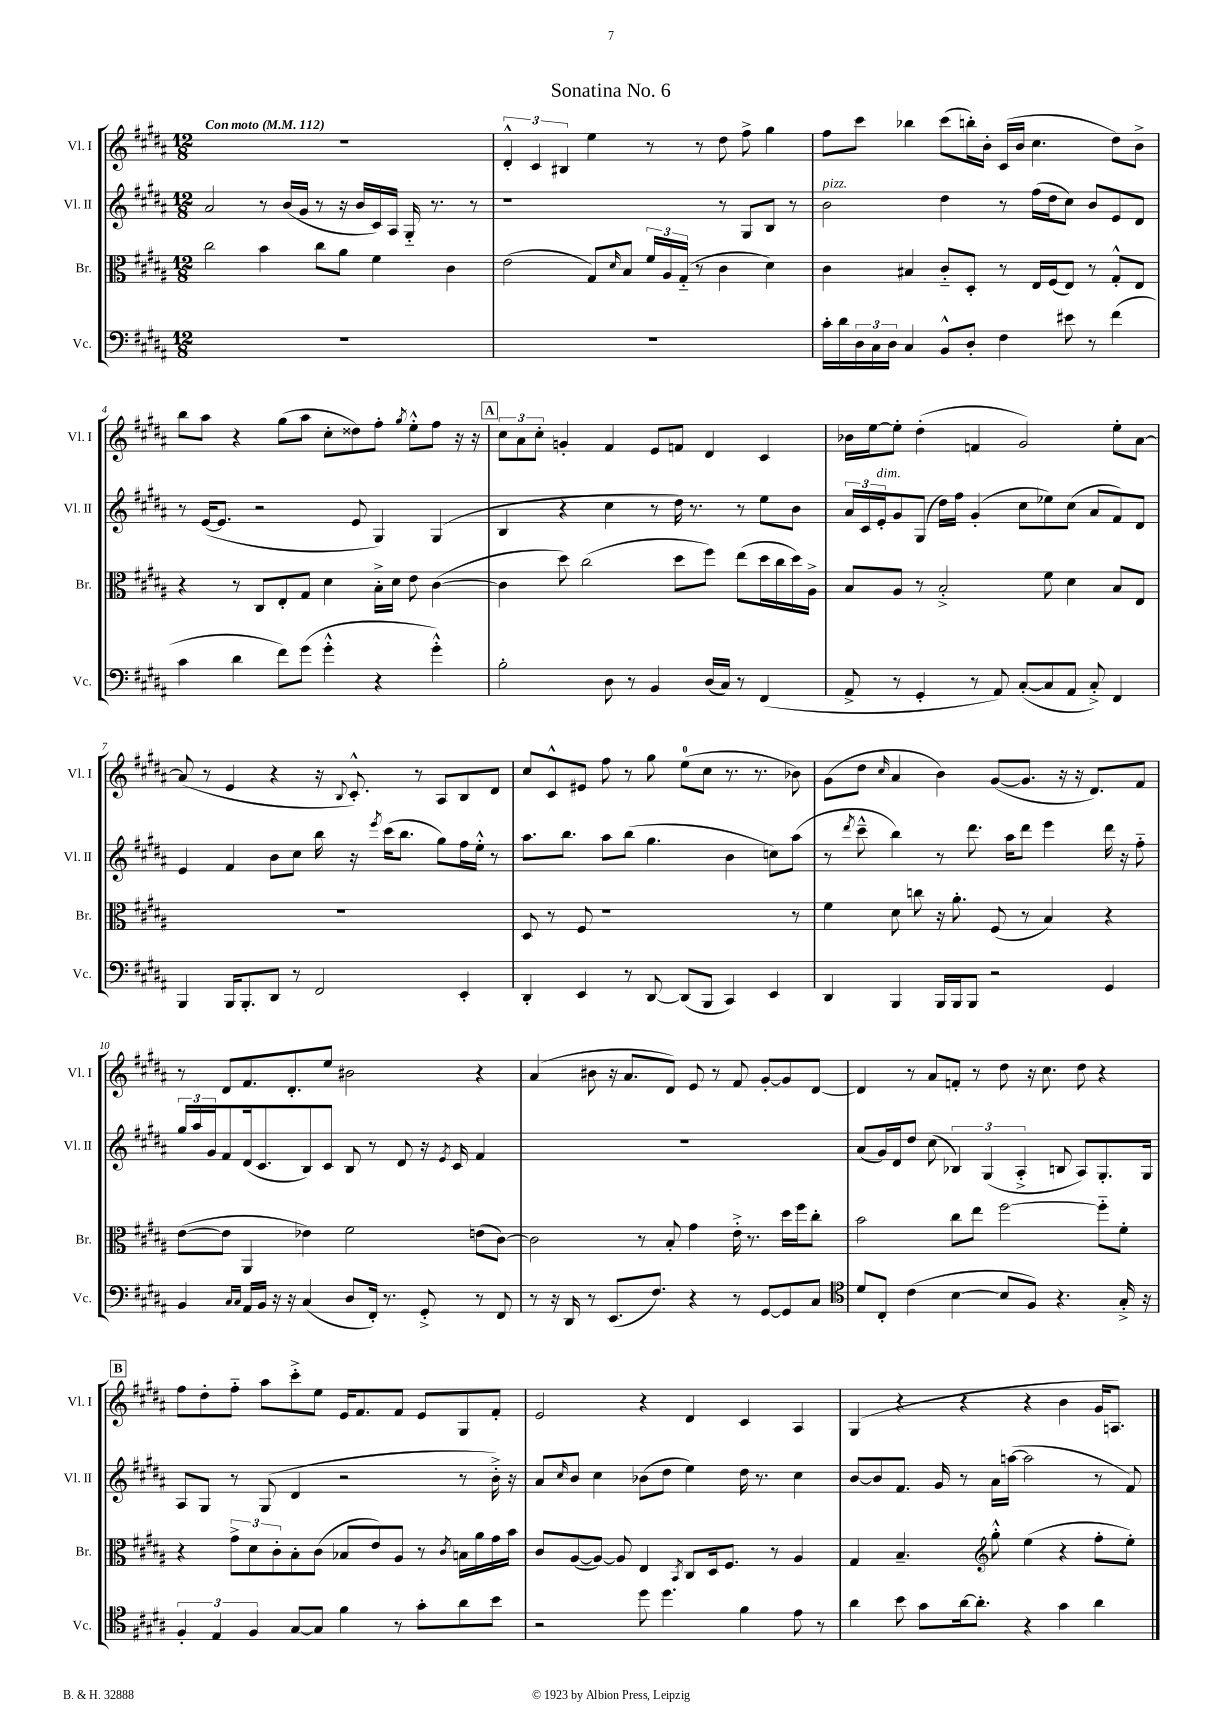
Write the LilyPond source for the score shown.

\header { title = "Sonatina No. 6" }
<<
\new StaffGroup <<
\new Staff = "s0" \with { instrumentName = "Vl. I" shortInstrumentName = "Vl. I" } {
    \clef treble \key b \major \numericTimeSignature \time 12/8 \tempo "Con moto" 4 = 112
    R1. |
    \tuplet 3/2 { dis'4-.-^ cis'4 bis4 } e''4 r8 r8 dis''8 fis''8-> gis''4 |
    fis''8 cis'''8 bes''4 cis'''8( b''16-.) b'16-. cis'16( b'16 cis''4. dis''8) b'8-> |
    b''8 ais''8 r4 gis''8( ais''8 cis''8-. disis''8) fis''8-. \acciaccatura { gis''8 } e''8-.-^ fis''8 r16 r16 |
    \mark \markup { \box "A" } \tuplet 3/2 { cis''8 ais'8 cis''8-. } g'4-. fis'4 e'8 f'8 dis'4 cis'4 |
    bes'16 e''16~ e''8-. dis''4-.( f'4 gis'2) e''8-. ais'8~ |
    ais'8( r8 e'4 r4 r16 \appoggiatura { b8 } cis'8.-.-^) r8 ais8 b8 dis'8 |
    cis''8 cis'8-^ eis'8 fis''8 r8 gis''8 e''8-0( cis''8 r8. r8. bes'8) |
    gis'8( dis''8 \grace { cis''16 } ais'4 b'4) gis'8~( gis'8. r16 r16 dis'8.) fis'8 |
    r8 dis'8 fis'8. dis'8.-. e''8 bis'2 r4 |
    ais'4( bis'8 r16 ais'8. dis'8) e'8 r8 fis'8 gis'8~-. gis'8 dis'8~ |
    dis'4 r8 ais'8 f'8-. r8 dis''8 r16 cis''8. dis''8 r4 |
    \mark \markup { \box "B" } fis''8 dis''8-. fis''8-_ ais''8 cis'''8-.-> e''8 e'16 fis'8. fis'8 e'8 gis8 fis'8-. |
    e'2 r4 dis'4 cis'4 ais4 |
    gis4( r4 r4 r4 b'4 gis'16 a8.) \bar "|." |
}
\new Staff = "s1" \with { instrumentName = "Vl. II" shortInstrumentName = "Vl. II" } {
    \clef treble \key b \major \numericTimeSignature \time 12/8
    ais'2 r8 b'16( gis'16 r8 r16 b'16 cis'16) ais16 gis16-_ r8. r8 |
    r1 r8 gis8 b8 r8 |
    b'2^\markup { \italic "pizz." } dis''4 r8 fis''16( dis''16 cis''8) b'8 e'8 dis'8 |
    r8 e'16~( e'8. r2 e'8 gis4) gis4( |
    \mark \markup { \box "A" } b4 r4 cis''4 r8 dis''16) r8. r8 e''8 b'8 |
    \tuplet 3/2 { ais'16 cis'16 e'16-.^\markup { \italic "dim." } } gis'8 gis8( dis''16) fis''16 gis'4-.( cis''8 ees''8) cis''8( ais'8 fis'8) dis'8 |
    e'4 fis'4 b'8 cis''8 b''16 r16 \acciaccatura { e'''8 } cis'''16( b''8. gis''8) fis''16 e''16-.-^ r8 |
    ais''8. b''8. ais''8 b''8( gis''4. b'4 c''8) ais''8( |
    r8 \acciaccatura { dis'''8 } cis'''8---^ b''4) r8 dis'''8. ais''16 dis'''8 e'''4 dis'''16 r16 fis''8-_ |
    \tuplet 3/2 { gis''16 ais''16 gis'16 } fis'8 dis'16( cis'8. b8) cis'8 b8 r8 dis'8 r16 \acciaccatura { e'8 } cis'16 fis'4 |
    R1. |
    ais'8( gis'16) dis'16 dis''8 cis''8( \tuplet 3/2 { bes4) gis4( ais4-.-> } b8 ais8) gis8.-. gis16 |
    \mark \markup { \box "B" } ais8 gis8 r8 gis8( dis'4 r2 r8 b'16-.->) r16 |
    ais'8 \grace { cis''16 } b'8 cis''4 bes'8( dis''8 e''4) dis''16 r8. cis''4 |
    b'8~ b'8 fis'8. gis'16 r8 ais'16 a''16~( a''2 r8 fis'8) \bar "|." |
}
\new Staff = "s2" \with { instrumentName = "Br." shortInstrumentName = "Br." } {
    \clef alto \key b \major \numericTimeSignature \time 12/8
    cis''2 b'4 cis''8 ais'8 fis'4 cis'4 |
    e'2( gis8) \grace { dis'16 } b8 \tuplet 3/2 { fis'16 ais16 gis16-_( } r8 cis'4 dis'4) |
    cis'4 bis4 cis'8-_ dis8-. r8 e16 fis16( e8) r8 gis8-.-^ e8 |
    r4 r8 cis8 e8-. gis8 dis'4 b16-.-> dis'16 e'8 cis'4~( |
    \mark \markup { \box "A" } cis'4 dis''8) cis''2( dis''8 fis''8) e''8( dis''16 cis''16 dis''16) ais16-> |
    b8 ais8 r8 b2-.-> fis'8 dis'4 b8 e8 |
    R1. |
    dis8 r8 fis8 r1 r8 |
    fis'4 dis'8 c''8 r16 ais'8.-. fis8( r8 b4) r4 |
    e'8~( e'8 ais,4 ees'4) fis'2 e'8( cis'8~) |
    cis'2 r8 b8-. gis'4 e'16-.-> r8. dis''16 fis''16 cis''8-. |
    b'2 cis''8 e''8 fis''2~ fis''8-_ fis'8-. |
    \mark \markup { \box "B" } r4 \tuplet 3/2 { gis'8-> dis'8 cis'8-. } b8-. cis'8( bes8 e'8) ais8 r8 \acciaccatura { cis'8 } b16 ais'16 gis'16 b'16 |
    cis'8 ais8~( ais8~) ais8 e4 \acciaccatura { b,8 } cis8 dis16 fis8. r8 ais4 |
    gis4 b4.-- \clef treble gis''8-.-^ e''4( r4 fis''8-. e''8-.) \bar "|." |
}
\new Staff = "s3" \with { instrumentName = "Vc." shortInstrumentName = "Vc." } {
    \clef bass \key b \major \numericTimeSignature \time 12/8
    R1. |
    R1. |
    cis'16-. dis'16 \tuplet 3/2 { dis16 cis16 dis16 } cis4 b,8-^ dis8-. fis4 eis'8 r8 fis'4( |
    cis'4 dis'4 fis'8) gis'8( gis'4-.-^ r4 gis'4-.-^) |
    \mark \markup { \box "A" } b2-. dis8 r8 b,4 dis16( cis16) r8 fis,4( |
    ais,8-> r8 gis,4-. r8 ais,8) cis8~-.( cis8 ais,8 cis8-.->) fis,4 |
    b,,4 b,,16 b,,8.-. dis,8 r8 fis,2 e,4-. |
    dis,4-. e,4 r8 dis,8~ dis,8( b,,8 cis,4) e,4 |
    dis,4 b,,4 b,,16 b,,16 b,,8 r2 gis,4 |
    b,4 \grace { cis16 cis16 } ais,16 b,16 r16 r16 cis4( dis8 fis,16-.) r8. gis,8-.-> r8 fis,8 |
    r8 r16 dis,16 r8 e,8.( fis8.) r4 r8 gis,8~ gis,8 cis8 |
    \clef tenor dis'8 cis8-. cis'4( b4~ b8 fis8) r4. gis16-.-> r16 |
    \mark \markup { \box "B" } \tuplet 3/2 { fis4-. e4 fis4 } gis8~ gis8 fis'4 r8 gis'8-. ais'8 b'8 |
    r2 dis''8 dis''4. fis'4 e'8 r8 |
    ais'4 b'8 gis'8 ais'16~ ais'8.-. r4 gis'4 ais'4 \bar "|." |
}
>>
>>
